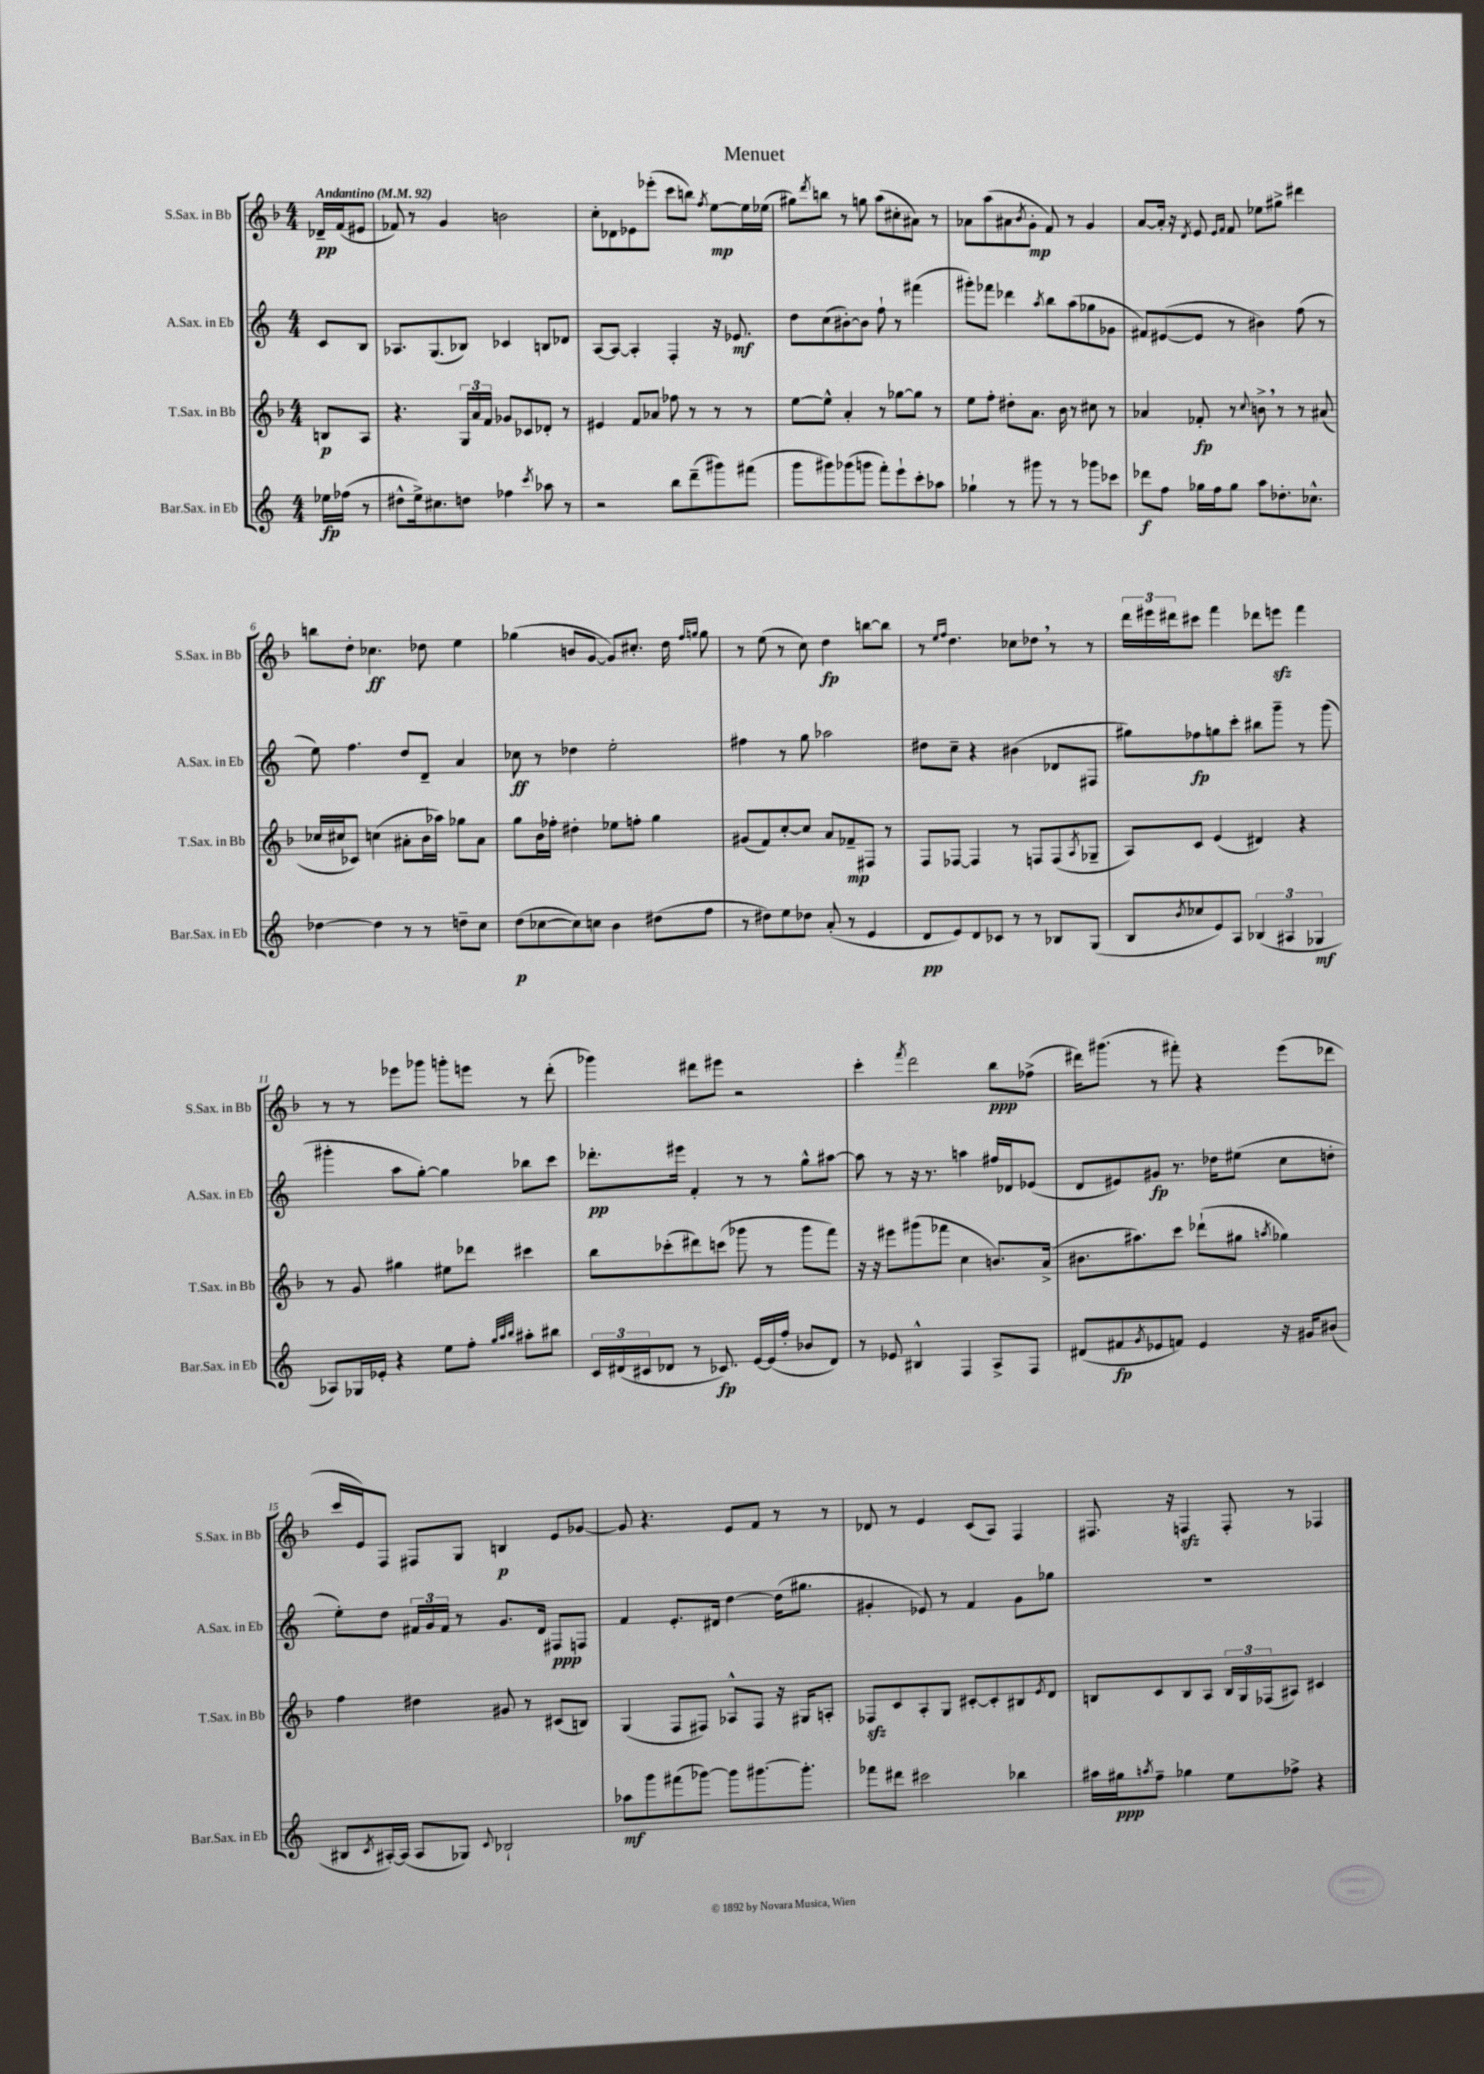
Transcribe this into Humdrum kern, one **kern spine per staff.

**kern	**kern	**kern	**kern
*staff4	*staff3	*staff2	*staff1
*clefG2	*clefG2	*clefG2	*clefG2
*k[]	*k[b-]	*k[]	*k[b-]
*M4/4	*M4/4	*M4/4	*M4/4
*MM92	*MM92	*MM92	*MM92
16ee-	8B	8c	16d-~
(16ff-	.	.	(16f
8r	8A	8B	8e#
=	=	=	=
8dd#^^	4.r	8.A-	8f-)
16ee^)	.	.	8r
8.cc#	.	(8.G	.
.	.	.	4g
8dd	24G	8B-)	.
.	24a	.	.
.	24f	.	.
4ff-	8g-	4c-	2b
.	8c-	.	.
8qccc	.	.	.
8aa-	8d-'	8B	.
8r	8r	8d-	.
=	=	=	=
2r	4e#	[8A	8cc'
.	.	8A_	8d-
.	8f	4A']	8e-
.	8a-	.	(8eee-'
8bb	8ff-	4F'	8ccc
(8ddd~	8r	.	8bb)
.	.	.	8qff
8ggg#)	8r	16r	[8ee
.	.	8.e-	.
(8fff#	8r	.	16ee]
.	.	.	(16ee-
=	=	=	=
8ggg	[8ee	8dd	8gg#)
.	.	.	8qddd
8ggg#)	8ee^^]	(8cc	8bb
(8ggg-	4a'	[8b#')	8r
8ggg	.	8b#]	8gg
8fff')	8r	8ff`	(8aa
8eee`	[8gg-	8r	8cc#'
8ccc'	8gg-]	(4fff#	8a#)
8aa-	8r	.	8r
=	=	=	=
4gg-`	8ee	8ggg#')	8a-
.	8ff'	8fff-	(8aa
8r	8dd#'	4ddd-	8a#
.	.	.	8qb-
8ggg#	8.a	.	8g'
.	.	8qaa	.
8r	.	8bb	8f)
.	16b-	.	.
8r	8r	(8aa	8r
8ggg-	8cc#	8gg-	4g
8ccc-	8r	8g-	.
=	=	=	=
8ddd-	4a-	8f#)	[8a
8ff	.	([8e#	16a']
.	.	.	16r
.	.	.	8qd
16gg-	8f-'	8e#]	8e
16ff	.	.	.
.	.	.	16qqe
.	.	.	16qqf
8gg-	8r	8r	8f
.	8qqcc	.	.
8aa	8b^	4b#)	8ee-
8.dd-'	8r	.	8gg#^
.	8r	(8ff	4ddd#
8.cc-^^	.	.	.
.	(8a#	8r	.
=	=	=	=
[4dd-	16cc-	8ee)	8bb
.	16cc#	.	.
.	8c-)	4.ff	8dd'
4dd-]	(4cc	.	4.cc-
8r	8a#'	8dd	.
8r	16b-	8d~	8dd-
.	16aa-)	.	.
8dd~	8gg-	4a	4ee
8cc	8a#	.	.
=	=	=	=
(8dd	8gg	8cc-	(4gg-
[8cc-	16b-	8r	.
.	16ff-'	.	.
8cc-])	4dd#'	4dd-	8b
8cc	.	.	[8g
4b	8ee-	2ee'	8g])
.	8ff'	.	8.cc#'
(8dd#	4gg	.	.
.	.	.	16dd
.	.	.	16qqff
.	.	.	16qqgg
8ff	.	.	8gg
=	=	=	=
8r	(8g#	4ff#	8r
8dd#)	8f)	.	(8ee
8ee	[8cc'	8r	8r
8dd-	8cc]	8gg	8cc)
(8a'	8a	2aa-	4dd
8r	8f-~	.	.
4e	8F#	.	[8bb
.	8r	.	8bb]
=	=	=	=
8d	8F	8dd#	8r
.	.	.	16qqee
.	.	.	16qqff
8e)	[8F-	8cc~	4.dd
8d	4F-]	4r	.
8c-	.	.	.
8r	8r	(4b#	8cc-
8r	8F	.	8dd-
8B-	(8F	8d-	8r
.	8qA	.	.
(8G	8G-~	8F#	8r
=	=	=	=
8B	8A)	8gg#)	24ddd
.	.	.	24eee#
.	.	.	24ddd#
8qb	.	.	.
8cc-	8c	8ff-	8ccc#
8e)	(4e	8gg	4fff
8A	.	8ccc'	.
(6B-	4d#)	8bb#	8ddd-
.	.	8ggg~	8eee
6A#	.	.	.
.	4r	8r	4fff
6G-	.	.	.
.	.	(8ggg	.
=	=	=	=
8A-)	8r	4ggg#'	8r
16G-	8g	.	8r
16e-'	.	.	.
4r	4gg#	8aa	8eee-
.	.	[8gg')	8ggg-
8ee	8ee#	4gg]	8ggg'
8ff'	8ddd-	.	8eee
32qqgg	.	.	.
32qqaa	.	.	.
32qqbb	.	.	.
8aa#'	4ccc#	8bb-	8r
8bb#	.	8ccc	(8ddd'
=	=	=	=
24c	8bb-	8.ddd-'	4ggg-)
(24d#	.	.	.
24c#	.	.	.
8d-	(8ccc-'	.	.
.	.	16eee#	.
8r	8ddd#)	4f'	8ddd#
8.c-)	(8ccc	.	8eee#
.	8ggg-	8r	2r
[16e	.	.	.
(16e]	8r	8r	.
16ff'	.	.	.
8b-	8ggg-	8gg^^	.
8d-)	8fff)	[8aa#	.
=	=	=	=
8r	16r	8aa#]	4ccc'
.	16r	.	.
8e-	8eee#	8r	.
.	.	.	8qfff
4B#^^	(8ggg#	16r	2ddd
.	.	8.r	.
.	8fff-	.	.
4F	4cc	4aa	.
8A^	8.b)	16ff#	8bb-
.	.	16d-	.
8F	.	(8e-	(8ff-^
.	(16a^	.	.
=	=	=	=
(8d#	8.b#	8d	16ddd#)
.	.	.	(8.ggg#
8f#	.	8e#)	.
.	8.aa#)	.	.
8qg	.	.	.
8e-	.	8g#	8r
8f)	8ccc	8.r	8fff#')
4e-	(8ddd-`	.	4r
.	.	16dd-	.
.	8gg#	(8ee#	.
.	8qaa	.	.
16r	4gg-)	8cc	(8eee
16g#	.	.	.
(8b#	.	8dd'	8ddd-
=	=	=	=
8B#	4ff	8ee')	16ccc
.	.	.	16e)
8qc	.	.	.
[16A#')	.	8dd	8F
(16A#]	.	.	.
8A#	4dd#	24f#	8F#
.	.	24g	.
.	.	24f#	.
8G-)	.	8r	8G
8qqc	.	.	.
2B-`	8g#	8.g	4B
.	8r	.	.
.	.	16d	.
.	(8c#	8F#	8e
.	8B)	8F	[8g-
=	=	=	=
8aa-	(4G	4f	8g-]
8ggg	.	.	4.r
(8fff#	8F	8.e'	.
[8ggg-)	8F#)	.	.
.	.	16d#	.
8ggg-]	8A-^^	[4dd	8e
[8.ggg#	8F#	.	8f
.	16r	(16dd]	8r
8.ggg#']	16G#	8.gg#	.
.	8A'	.	8r
=	=	=	=
8fff-	8F-	4g#'	8d-
8ddd#	8c	.	8r
2ccc#	8A'	8e-)	4e
.	8G	8r	.
.	[8c#'	4f	(8c
.	8c#']	.	8A)
4bb-	8B#	8g#	4F
.	8qe	.	.
.	8d	8gg-	.
=	=	=	=
16aa#	8B	1r	8.F#
16gg#	.	.	.
8qaa	.	.	.
8ff~	8c	.	.
.	.	.	16r
4gg-	8B	.	4F
.	8A	.	.
8ee	24B	.	8F'
.	24G	.	.
.	(24F-	.	.
8ff-^	8A#)	.	8r
4r	4c#	.	4F-
==	==	==	==
*-	*-	*-	*-
